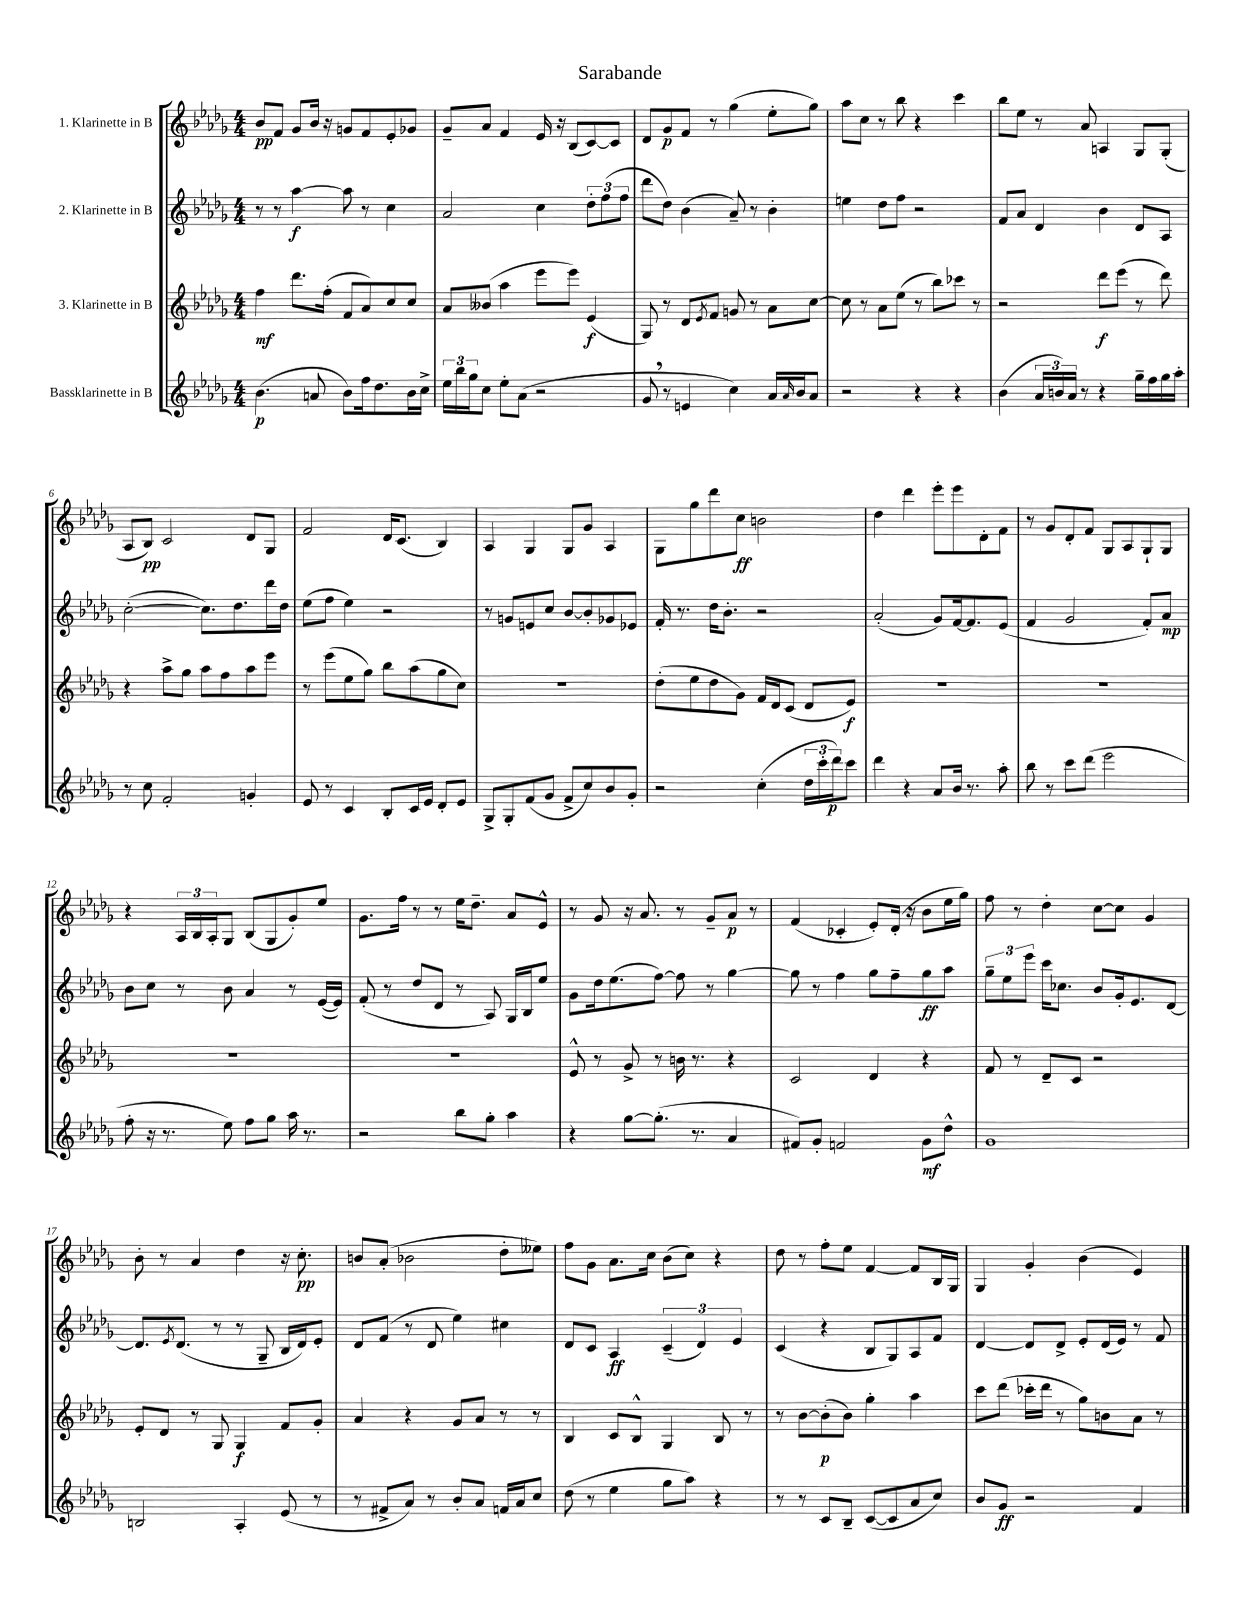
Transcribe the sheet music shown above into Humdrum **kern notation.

**kern	**kern	**kern	**kern
*staff4	*staff3	*staff2	*staff1
*clefG2	*clefG2	*clefG2	*clefG2
*k[b-e-a-d-g-]	*k[b-e-a-d-g-]	*k[b-e-a-d-g-]	*k[b-e-a-d-g-]
*M4/4	*M4/4	*M4/4	*M4/4
(4.b-	4ff	8r	8b-
.	.	8r	8f
.	8.ddd-	[4aa-	8g-
8a	.	.	16b-
.	(16ff'	.	16r
8b-)	8f	8aa-]	8g
16ff	8a-)	8r	8f
8.dd-	.	.	.
.	8cc	4cc	8e-'
16b-	8cc	.	8g-
16cc^	.	.	.
=	=	=	=
24ee-	8a-	2a-	8g-~
24bb-	.	.	.
24gg-	.	.	.
8cc	(8b--	.	8a-
8ee-'	4aa-	.	4f
(8a-	.	.	.
2r	8eee-	4cc	16e-
.	.	.	16r
.	8eee-)	.	(8B-
.	(4e-	12dd-'	[8c)
.	.	(12ff	.
.	.	.	8c]
.	.	12ff	.
=	=	=	=
8g-	8G-)	8ddd-	8d-
8r	8r	8dd-)	8g-
4e	8d-	(4b-	8f
.	8qe-	.	.
.	8f	.	8r
4cc)	8g	8a-~)	(4gg-
.	8r	8r	.
16a-	8a-	4b-'	8ee-'
16qqa-	.	.	.
16b-	.	.	.
8a-	[8cc	.	8gg-)
=	=	=	=
2r	8cc]	4ee	8aa-
.	8r	.	8cc
.	8a-	8dd-	8r
.	(8ee-	8ff	8bb-
4r	8r	2r	4r
.	8bb-)	.	.
4r	8ccc-	.	4ccc
.	8r	.	.
=	=	=	=
(4b-	2r	8f	8bb-
.	.	8a-	8ee-
24a-	.	4d-	8r
24b)	.	.	.
24a-	.	.	.
8r	.	.	8a-
4r	8ddd-	4b-	4A
.	(8eee-	.	.
16gg-~	8r	8d-	8G-
16ff	.	.	.
16gg-	8ddd-)	8A-	(8G-'
16aa-'	.	.	.
=	=	=	=
8r	4r	([2cc'	8A-
8cc	.	.	8B-)
2f'	8aa-^	.	2c
.	8gg-	.	.
.	8aa-	8.cc])	.
.	8ff	.	.
.	.	8.dd-	.
4g'	8aa-	.	8d-
.	8eee-	16ddd-	8G-
.	.	16dd-	.
=	=	=	=
8e-	8r	(8ee-	2f
8r	(8eee-	8ff	.
4c	8ee-	4ee-)	.
.	8gg-)	.	.
8B-'	8bb-	2r	16d-
.	.	.	(8.c
16c	(8aa-	.	.
16e-	.	.	.
8d-'	8gg-	.	4B-)
8e-	8cc)	.	.
=	=	=	=
8G-^	1r	8r	4A-
8G-'	.	8g	.
(8f	.	8e	4G-
8g-	.	8cc	.
8f^	.	[8b-	8G-
8cc)	.	8b-']	8g-
8b-	.	8g-	4A-
8g-'	.	8e-	.
=	=	=	=
2r	(8dd-'	16f'	8G-
.	.	8.r	.
.	8ee-	.	8gg-
.	8dd-	16dd-	8ddd-
.	.	8.b-'	.
.	8g-)	.	8cc
(4cc'	16f	2r	2b
.	16d-	.	.
.	(8c	.	.
24dd-	8d-	.	.
24ccc'	.	.	.
24ddd-)	.	.	.
8ccc	8e-)	.	.
=	=	=	=
4ddd-	1r	(2a-'	4dd-
4r	.	.	4ddd-
8a-	.	8g-)	8eee-'
16b-	.	[16f	8eee-
8.r	.	8.f]	.
.	.	.	8d-'
8aa-'	.	(8e-	8f
=	=	=	=
8bb-	1r	4f	8r
8r	.	.	8g-
8ccc	.	2g-	8d-'
(8ddd-	.	.	8f
2eee-	.	.	8G-
.	.	.	8A-
.	.	8f')	8G-`
.	.	8a-	8G-
=	=	=	=
8ff'	1r	8b-	4r
16r	.	8cc	.
8.r	.	.	.
.	.	8r	24A-
.	.	.	24B-
.	.	.	24A-'
8ee-)	.	8b-	8G-
8ff	.	4a-	(8B-
8gg-	.	.	8G-
16aa-	.	8r	8g-')
8.r	.	.	.
.	.	([16e-	8ee-
.	.	16e-])	.
=	=	=	=
2r	1r	(8f'	8.g-
.	.	8r	.
.	.	.	16ff
.	.	8dd-	8r
.	.	8d-	8r
8bb-	.	8r	16ee-
.	.	.	8.dd-~
8gg-'	.	8A-)	.
4aa-	.	16G-	8a-
.	.	16B-	.
.	.	8ee-	8e-^^
=	=	=	=
4r	8e-^^	8g-	8r
.	8r	16dd-	8g-
.	.	(8.ee-	.
[8gg-	8g-^	.	16r
.	.	.	8.a-
(8.gg-']	8r	[8ff)	.
.	16b	8ff]	8r
8.r	8.r	.	.
.	.	8r	8g-~
4a-	4r	[4gg-	8a-
.	.	.	8r
=	=	=	=
8f#)	2c	8gg-]	(4f
8g-'	.	8r	.
2f	.	4ff	4c-'
.	4d-	8gg-	8e-')
.	.	8ff~	(16d-'
.	.	.	16r
8g-	4r	8gg-	8b-
8dd-^^	.	8aa-	16ee-
.	.	.	16gg-)
=	=	=	=
1g-	8f	12gg-~	8ff
.	.	12ee-	.
.	8r	.	8r
.	.	12eee-	.
.	8d-~	16ccc	4dd-'
.	.	8.cc-	.
.	8c	.	.
.	2r	8b-	[8cc
.	.	16g-'	8cc]
.	.	8.e-	.
.	.	.	4g-
.	.	[8d-	.
=	=	=	=
2B	8e-'	8.d-]	8b-'
.	8d-	.	8r
.	.	8qe-	.
.	.	(8.d-	.
.	8r	.	4a-
.	8G-	8r	.
4A-'	4G-	8r	4dd-
.	.	8G-~	.
(8e-	8f	16B-	16r
.	.	16d-)	8.cc'
8r	8g-'	8e-'	.
=	=	=	=
8r	4a-	8d-	8b
8f#^	.	(8f	(8a-'
8a-)	4r	8r	2b-
8r	.	8d-	.
8b-'	8g-	4ee-)	.
8a-	8a-	.	.
16f	8r	4cc#	8dd-'
16a-	.	.	.
8cc	8r	.	8ee--)
=	=	=	=
(8dd-	4B-	8d-	8ff
8r	.	8c	8g-
4ee-	8c	4A-	8.a-
.	8B-^^	.	.
.	.	.	16cc
8gg-	4G-	(6c~	(8b-
8aa-)	.	.	8cc)
.	.	6d-)	.
4r	8B-	.	4r
.	.	6e-	.
.	8r	.	.
=	=	=	=
8r	8r	(4c	8dd-
8r	[8b-	.	8r
8c	(8b-']	4r	8ff'
8B-~	8b-)	.	8ee-
([8c	4gg-'	8B-	[4f
8c]	.	8G-)	.
8a-	4aa-	8A-	8f]
8cc)	.	8f	16B-
.	.	.	16G-
=	=	=	=
8b-	8ccc	[4d-	4G-
8g-	(8ddd-	.	.
2r	16ccc-'	8d-]	4g-'
.	16ddd-	.	.
.	8r	8d-^	.
.	8gg-)	8e-'	(4b-
.	8b	(16d-	.
.	.	16e-)	.
4f	8a-	8r	4e-)
.	8r	8f	.
==	==	==	==
*-	*-	*-	*-
